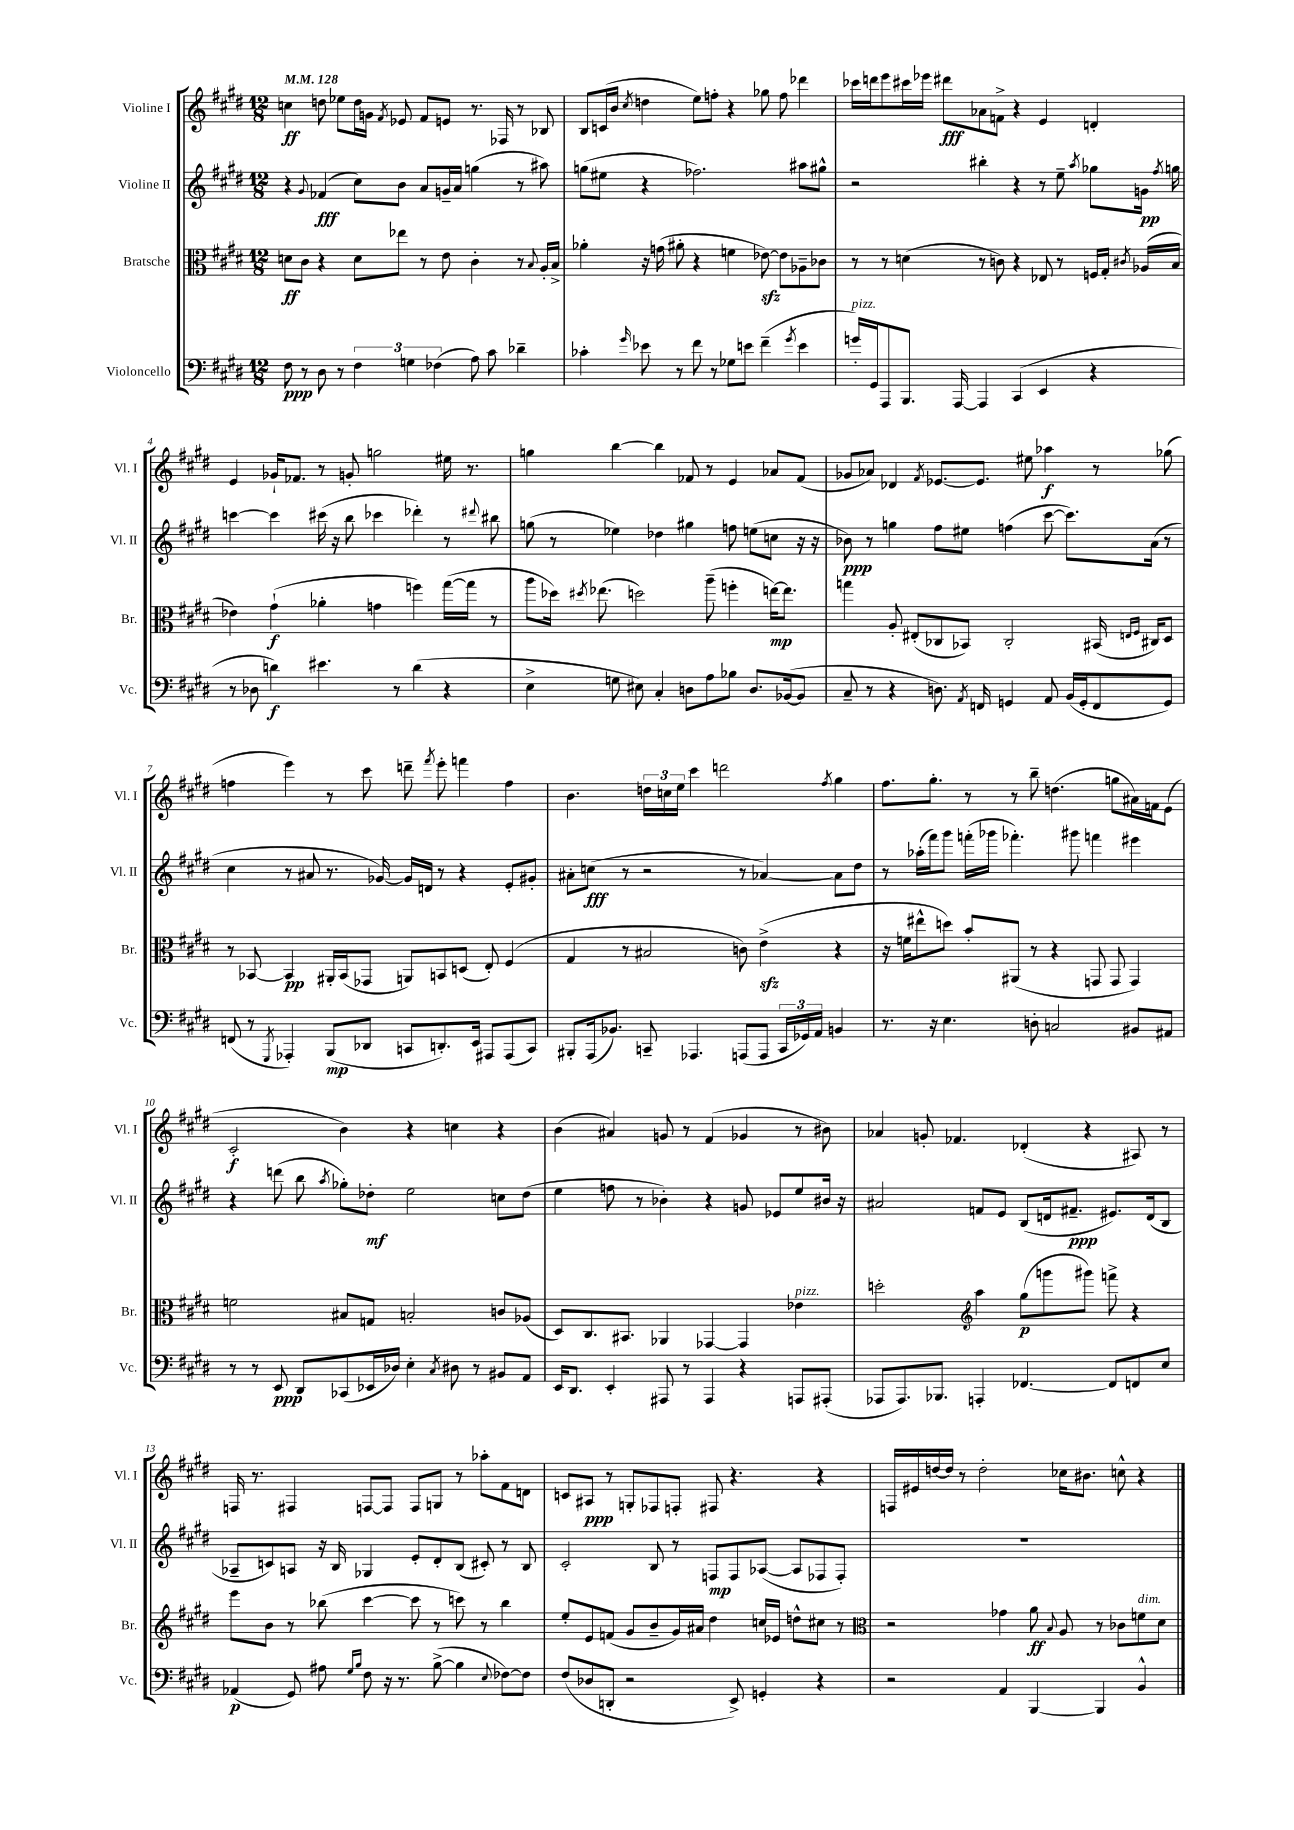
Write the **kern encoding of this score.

**kern	**dynam	**kern	**dynam	**kern	**dynam	**kern	**dynam
*part4	*part4	*part3	*part3	*part2	*part2	*part1	*part1
*staff4	*staff4	*staff3	*staff3	*staff2	*staff2	*staff1	*staff1
*I"Violoncello	*	*I"Bratsche	*	*I"Violine II	*	*I"Violine I	*
*I'Vc.	*	*I'Br.	*	*I'Vl. II	*	*I'Vl. I	*
*clefF4	*	*clefC3	*	*clefG2	*	*clefG2	*
*k[f#c#g#d#]	*	*k[f#c#g#d#]	*	*k[f#c#g#d#]	*	*k[f#c#g#d#]	*
*M12/8	*	*M12/8	*	*M12/8	*	*M12/8	*
*MM128	*	*MM128	*	*MM128	*	*MM128	*
=1	=1	=1	=1	=1	=1	=1	=1
8F#\	ppp	8dn\L	ff	4r	.	4ccn\	ff
8r	.	8c#\J	.	.	.	.	.
.	.	.	.	8qqg#/	.	.	.
8D#\	.	4r	.	(4f-X/	fff	8ddn\	.
8r	.	.	.	.	.	8ee-X\L	.
6F#\	.	8d\L	.	8cc#\L)	.	16dd\L	.
.	.	.	.	.	.	16gn\JJ	.
.	.	.	.	.	.	8qf#/	.
.	.	8ee-X\J	.	8b\J	.	8e-X/	.
6Gn\	.	.	.	.	.	.	.
.	.	8r	.	8a/L	.	8f#/L	.
(6F-X\	.	.	.	.	.	.	.
.	.	8e\	.	16gn~/L	.	8en/J	.
.	.	.	.	16a/JJ	.	.	.
8A\)	.	4c#'\	.	(4ggn\	.	8.r	.
8c#\	.	.	.	.	.	.	.
.	.	.	.	.	.	16F-X/	.
4d-X~\	.	8r	.	8r	.	8r	.
.	.	8qqB/	.	.	.	.	.
.	.	16A'/LL	.	8aa#X\)	.	8B-X/	.
.	.	16B^/JJ	.	.	.	.	.
=2	=2	=2	=2	=2	=2	=2	=2
4c-X'\	.	4a-X'\	.	(8ggn\L	.	8B/L	.
.	.	.	.	8ee#X\J	.	(16cn/L	.
.	.	.	.	.	.	16b/JJ	.
16qqg#/	.	.	.	.	.	8qcc#/	.
8e-X\	.	16r	.	4r	.	4ddn\	.
.	.	(16gn\	.	.	.	.	.
8r	.	8a#X'\	.	.	.	.	.
8f#\	.	4r	.	2.ff-X\)	.	8ee\L)	.
8r	.	.	.	.	.	8ffn'\J	.
8G-X\L	.	4fn\	.	.	.	4r	.
8en\J	.	.	.	.	.	.	.
(4f#~\	.	[8e-Xzz\)	.	.	.	8gg-X\	.
.	.	8e-\L]	.	.	.	8ff\	.
8qg#/	.	.	.	.	.	.	.
4e\	.	8A-X~\	.	8aa#X\L	.	4ddd-X\	.
.	.	8c-X\J	.	8gg#X^^\J	.	.	.
=3	=3	=3	=3	=3	=3	=3	=3
!LO:TX:a:i:t=pizz.	!	!	!	!	!	!	!
16gn'/LL)	.	8r	.	2r	.	16ccc-X\LL	.
16GG#/J	.	.	.	.	.	16dddn\J	.
8AAA/	.	8r	.	.	.	8eee\	.
8.BBB/J	.	(4dn\	.	.	.	16ccc#X\L	.
.	.	.	.	.	.	16eee-X\JJ	.
.	.	.	.	.	.	8ddd#X\L	fff
[16AAA/	.	.	.	.	.	.	.
4AAA/]	.	8r	.	4bb#X'\	.	8a-X\	.
.	.	8cn\)	.	.	.	8fn^\J	.
(4CC#/	.	4r	.	4r	.	4r	.
4EE/	.	8E-X/	.	8r	.	4e/	.
.	.	8r	.	8ee~\	.	.	.
.	.	.	.	8qaa/	.	.	.
4r	.	16Fn/LL	.	8gg-X\L	.	4dn'/	.
.	.	16G#'/JJ	.	.	.	.	.
.	.	8qc#X/	.	.	.	.	.
.	.	(16A-X/LL	.	16gn\Jk	pp	.	.
.	.	.	.	8qff#/	.	.	.
.	.	16B/JJ	.	16ggn\	.	.	.
!!LO:LB:g=z
=4	=4	=4	=4	=4	=4	=4	=4
8r	.	4e-X\)	.	[4cccn\	.	4e/	.
8D-X\	.	.	.	.	.	.	.
4dn\)	f	(4g#`\	f	4ccc\]	.	16g-X`/KL	.
.	.	.	.	.	.	8.f-X/J	.
4.e#X\	.	4a-X'\	.	(16ccc#X\	.	8r	.
.	.	.	.	16r	.	.	.
.	.	.	.	8bb\	.	8gn'/	.
.	.	4gn\	.	4ccc-X\	.	2ggn\	.
8r	.	.	.	.	.	.	.
(4d\	.	4ffn\)	.	4ddd-X'\)	.	.	.
4r	.	([16gg#\LL	.	8r	.	16ee#X\	.
.	.	16gg#\JJ]	.	.	.	8.r	.
.	.	.	.	8qqddd#X/	.	.	.
.	.	8r	.	8bb#X\	.	.	.
=5	=5	=5	=5	=5	=5	=5	=5
4E^\	.	8aa\L	.	(8ggn\	.	4ggn\	.
.	.	16dd-X\Jk)	.	8r	.	.	.
.	.	8qdd#X/	.	.	.	.	.
.	.	(8.ee-X\	.	.	.	.	.
8Gn\	.	.	.	4ee-X\)	.	[4bb\	.
8E#X\)	.	2ddn\)	.	.	.	.	.
4C#'/	.	.	.	4dd-X\	.	4bb\]	.
8Dn\L	.	.	.	4gg#X\	.	8f-X/	.
8A\	.	(8aa~\	.	.	.	8r	.
8B-X\J	.	4ffn'\	.	8ffn\	.	4e/	.
8.D/L	.	.	.	(8een\L	.	.	.
.	.	[16een\KL)	mp	8ccn\J	.	8a-X/L	.
([16BB-X/k	.	8.ee\J]	.	.	.	.	.
8BB-/J]	.	.	.	16r	.	(8f-/J	.
.	.	.	.	16r	.	.	.
=6	=6	=6	=6	=6	=6	=6	=6
8C#~/	.	4ggn\	.	8b-X\)	ppp	8g-X/L	.
8r	.	.	.	8r	.	8a-X/J)	.
4r	.	8A'/	.	4ggn\	.	4d-X/	.
.	.	(8E#X'/L	.	.	.	.	.
.	.	.	.	.	.	8qf#/	.
8.Dn\)	.	8C-X/	.	8ff#\L	.	[8.e-X/L	.
.	.	8BB-X/J)	.	8ee#X\J	.	.	.
8qAA/	.	.	.	.	.	.	.
16FFn/	.	.	.	.	.	8.e-/J]	.
4GGn/	.	2C-'/	.	(4ffn\	.	.	.
.	.	.	.	.	.	8ee#X\	.
8AA/	.	.	.	[8ccc#\	.	4aa-X\	f
(16BB/LL	.	.	.	8.ccc#\L])	.	.	.
16GG'/J	.	.	.	.	.	.	.
8FF/	.	(16BB#X/	.	.	.	8r	.
.	.	16qqEn/LL	.	.	.	.	.
.	.	16qqF#/JJ	.	.	.	.	.
.	.	16C#X/KL)	.	(16a\Jk	.	.	.
8GG/J)	.	8D#/J	.	8r	.	(8gg-X\	.
!!LO:LB:g=z
=7	=7	=7	=7	=7	=7	=7	=7
(8FFn/	.	8r	.	4cc#\	.	4ffn\	.
8r	.	[8BB-X/	.	.	.	.	.
8qGGG#/	.	.	.	.	.	.	.
4AAA-X'/)	.	4BB-/]	pp	8r	.	4eee\)	.
.	.	.	.	8a#X/	.	.	.
(8BBB/L	mp	16AA#X'/LL	.	8.r	.	8r	.
.	.	(16BB-/J	.	.	.	.	.
8DD-X/J	.	8GG-X/J	.	.	.	8ccc#\	.
.	.	.	.	[16g-X/)	.	.	.
8CCn/L	.	8AAn/L)	.	16g-/LL]	.	8dddn~\	.
.	.	.	.	16dn/JJ	.	.	.
.	.	.	.	.	.	8qfff#/	.
8.DDn'/)	.	8BBn/	.	8r	.	8eee'\	.
.	.	(8Dn/J	.	4r	.	4fffn\	.
16EE/Jk	.	.	.	.	.	.	.
8AAA#X/L	.	8E'/)	.	.	.	.	.
(8AAA#/	.	(4F#/	.	8e'/L	.	4ff\	.
8CC/J)	.	.	.	8g#X'/J	.	.	.
=8	=8	=8	=8	=8	=8	=8	=8
8BBB#X'/L	.	4G#/	.	8a#X'\L	.	4.b\	.
(16AAA/k	.	.	.	(8ccn\J	fff	.	.
8.BB-X/J)	.	.	.	.	.	.	.
.	.	8r	.	8r	.	.	.
8CCn~/	.	2B#X/	.	2r	.	24ddn\LL	.
.	.	.	.	.	.	24ccn\	.
.	.	.	.	.	.	24ee\JJ	.
4.AAA-X/	.	.	.	.	.	4ccc#\	.
.	.	.	.	.	.	2dddn\	.
(8AAAn/L	.	8cn\)	.	8r	.	.	.
8AAA/J	.	(4ezz^\	.	[4a-X/)	.	.	.
24CC/LL	.	.	.	.	.	.	.
24GG-X/)	.	.	.	.	.	.	.
24AA/JJ	.	.	.	.	.	.	.
.	.	.	.	.	.	8qff#/	.
4BBn/	.	4r	.	8a-\L]	.	4gg#\	.
.	.	.	.	8dd#\J	.	.	.
=9	=9	=9	=9	=9	=9	=9	=9
8.r	.	16r	.	8r	.	8.ff#\L	.
.	.	16fn\KL	.	.	.	.	.
.	.	8ee#X^^\	.	(16aa-X'\LL	.	.	.
16r	.	.	.	16fff#\J)	.	8.gg#'\J	.
4.E\	.	8ddn\J)	.	8ggg#\J	.	.	.
.	.	8b'/L	.	(16fffn'\LL	.	8r	.
.	.	.	.	16ggg-X\JJ	.	.	.
.	.	(8AA#X/J	.	4.fff-X'\)	.	8r	.
8Dn'\	.	8r	.	.	.	8bb~\	.
2Cn/	.	4r	.	.	.	(4.ddn\	.
.	.	.	.	8ggg#X\	.	.	.
.	.	8GGn/	.	4fffn\	.	.	.
.	.	8GG/	.	.	.	8ggn\L	.
8BB#X/L	.	4GG/)	.	4eee#X\	.	16a#X\L)	.
.	.	.	.	.	.	16fn\J	.
8AA#X/J	.	.	.	.	.	(8e\J	.
!!LO:LB:g=z
=10	=10	=10	=10	=10	=10	=10	=10
8r	.	2fn\	.	4r	.	2c#'/	f
8r	.	.	.	.	.	.	.
8EE/	ppp	.	.	(8dddn\	.	.	.
8DD#/L	.	.	.	8bb\	.	.	.
.	.	.	.	8qaa/	.	.	.
(8CC-X/	.	8B#X/L	.	8gg-X'\L)	.	4b\)	.
16EE-X/L	.	8Gn/J	.	8dd-X'\J	mf	.	.
16D-X/JJ)	.	.	.	.	.	.	.
4E'\	.	2Bn'/	.	2ee\	.	4r	.
8qC#/	.	.	.	.	.	.	.
8D#X\	.	.	.	.	.	4ccn\	.
8r	.	.	.	.	.	.	.
8BB#X/L	.	8cn/L	.	8ccn\L	.	4r	.
8AA/J	.	(8A-X/J	.	(8dd-\J	.	.	.
=11	=11	=11	=11	=11	=11	=11	=11
16EE/KL	.	8D#/L)	.	4ee\	.	(4b\	.
8.DD#/J	.	.	.	.	.	.	.
.	.	8.C#/	.	.	.	.	.
4EE'/	.	.	.	8ffn\	.	4a#X/)	.
.	.	8.BB#X/J	.	.	.	.	.
.	.	.	.	8r	.	.	.
8AAA#X/	.	4AA-X/	.	4b-X'\)	.	8gn/	.
8r	.	.	.	.	.	8r	.
4AAA#/	.	[4GG-X/	.	4r	.	(4f#/	.
4r	.	4GG-/]	.	8gn/	.	4g-X/	.
.	.	.	.	8e-X/L	.	.	.
!	!	!LO:TX:a:i:t=pizz.	!	!	!	!	!
8AAAn/L	.	4e-X\	.	8ee/	.	8r	.
(8AAA#X'/J	.	.	.	16b#X/Jk	.	8b#X\)	.
.	.	.	.	16r	.	.	.
=12	=12	=12	=12	=12	=12	=12	=12
8AAA-X/L	.	2ddn'\	.	2a#X/	.	4a-X/	.
8.AAA-/)	.	.	.	.	.	.	.
.	.	.	.	.	.	8gn'/	.
8.BBB-X/J	.	.	.	.	.	.	.
.	.	.	.	.	.	4.f-X/	.
*	*	*clefG2	*	*	*	*	*
4AAAn'/	.	4aa\	.	8fn/L	.	.	.
.	.	.	.	8e/J	.	.	.
[4.FF-X/	.	(8gg#\L	p	(8B/L	.	(4d-X'/	.
.	.	8gggn\	.	16dn/k	.	.	.
.	.	.	.	8.f#X~/J	ppp	.	.
.	.	8ggg#X\J)	.	.	.	4r	.
8FF-/L]	.	8fffn^\	.	8.e#X/L)	.	.	.
8FFn/	.	4r	.	.	.	8A#X/)	.
.	.	.	.	(16d/k	.	.	.
8E/J	.	.	.	8B/J	.	8r	.
!!LO:LB:g=z
=13	=13	=13	=13	=13	=13	=13	=13
(4AA-X/	p	8eee\L	.	8A-X~/L	.	16Fn/	.
.	.	.	.	.	.	8.r	.
.	.	8b\J	.	8cn/)	.	.	.
8GG#/)	.	8r	.	8An/J	.	4F#X/	.
8A#X\	.	(8bb-X\	.	16r	.	.	.
.	.	.	.	16B/	.	.	.
16qqG#/LL	.	.	.	.	.	.	.
16qqB/JJ	.	.	.	.	.	.	.
8F#\	.	[4ccc#\	.	4G-X/	.	[8Fn/L	.
16r	.	.	.	.	.	8F/J]	.
8.r	.	.	.	.	.	.	.
.	.	8ccc#\]	.	8e'/L	.	8F/L	.
([8B^\	.	8r	.	8d#'/	.	8Gn/J	.
4B\]	.	8cccn\)	.	(8B/J	.	8r	.
.	.	8r	.	8c#X'/)	.	8aa-X'\L	.
8qqE/	.	.	.	.	.	.	.
[8F-X\L)	.	4bb-\	.	8r	.	8f#\	.
8F-\J]	.	.	.	8B/	.	8dn\J	.
=14	=14	=14	=14	=14	=14	=14	=14
(8F#/L	.	8ee'/L	.	2c#'/	.	8cn/L	.
8D-X/	.	8e/	.	.	.	8A#X/J	ppp
8DDn'/J	.	(8fn/J	.	.	.	8r	.
2r	.	8g#/L	.	.	.	8Gn'/L	.
.	.	8b~/	.	8B/	.	8F-X/	.
.	.	16g#/L)	.	8r	.	8Fn'/J	.
.	.	16a#X/JJ	.	.	.	.	.
.	.	4dd#\	.	8Fn/L	mp	8F#X/	.
8EE^/)	.	.	.	8F/	.	4.r	.
4GGn'/	.	16ccn/LL	.	([8A-X/J	.	.	.
.	.	16e-X/JJ	.	.	.	.	.
.	.	8ddn^^\L	.	8A-/L]	.	.	.
4r	.	8cc#X\J	.	8F-X/	.	4r	.
.	.	8r	.	8F-'/J)	.	.	.
=15	=15	=15	=15	=15	=15	=15	=15
*	*	*clefC3	*	*	*	*	*
2r	.	2r	.	1.r	.	16Fn/LL	.
.	.	.	.	.	.	16e#X/	.
.	.	.	.	.	.	[16ddn/	.
.	.	.	.	.	.	16dd/JJ]	.
.	.	.	.	.	.	8r	.
.	.	.	.	.	.	2dd'\	.
4AA/	.	4g-X\	.	.	.	.	.
[4BBB/	.	8a\	ff	.	.	.	.
.	.	8qqB/	.	.	.	.	.
.	.	8A/	.	.	.	16cc-X\KL	.
.	.	.	.	.	.	8.b#X\J	.
4BBB/]	.	8r	.	.	.	.	.
.	.	8c-X\L	.	.	.	8ccn^^\	.
!	!	!LO:TX:a:i:t=dim.	!	!	!	!	!
4BB^^/	.	8fn\	.	.	.	4r	.
.	.	8d#\J	.	.	.	.	.
==	==	==	==	==	==	==	==
*-	*-	*-	*-	*-	*-	*-	*-
